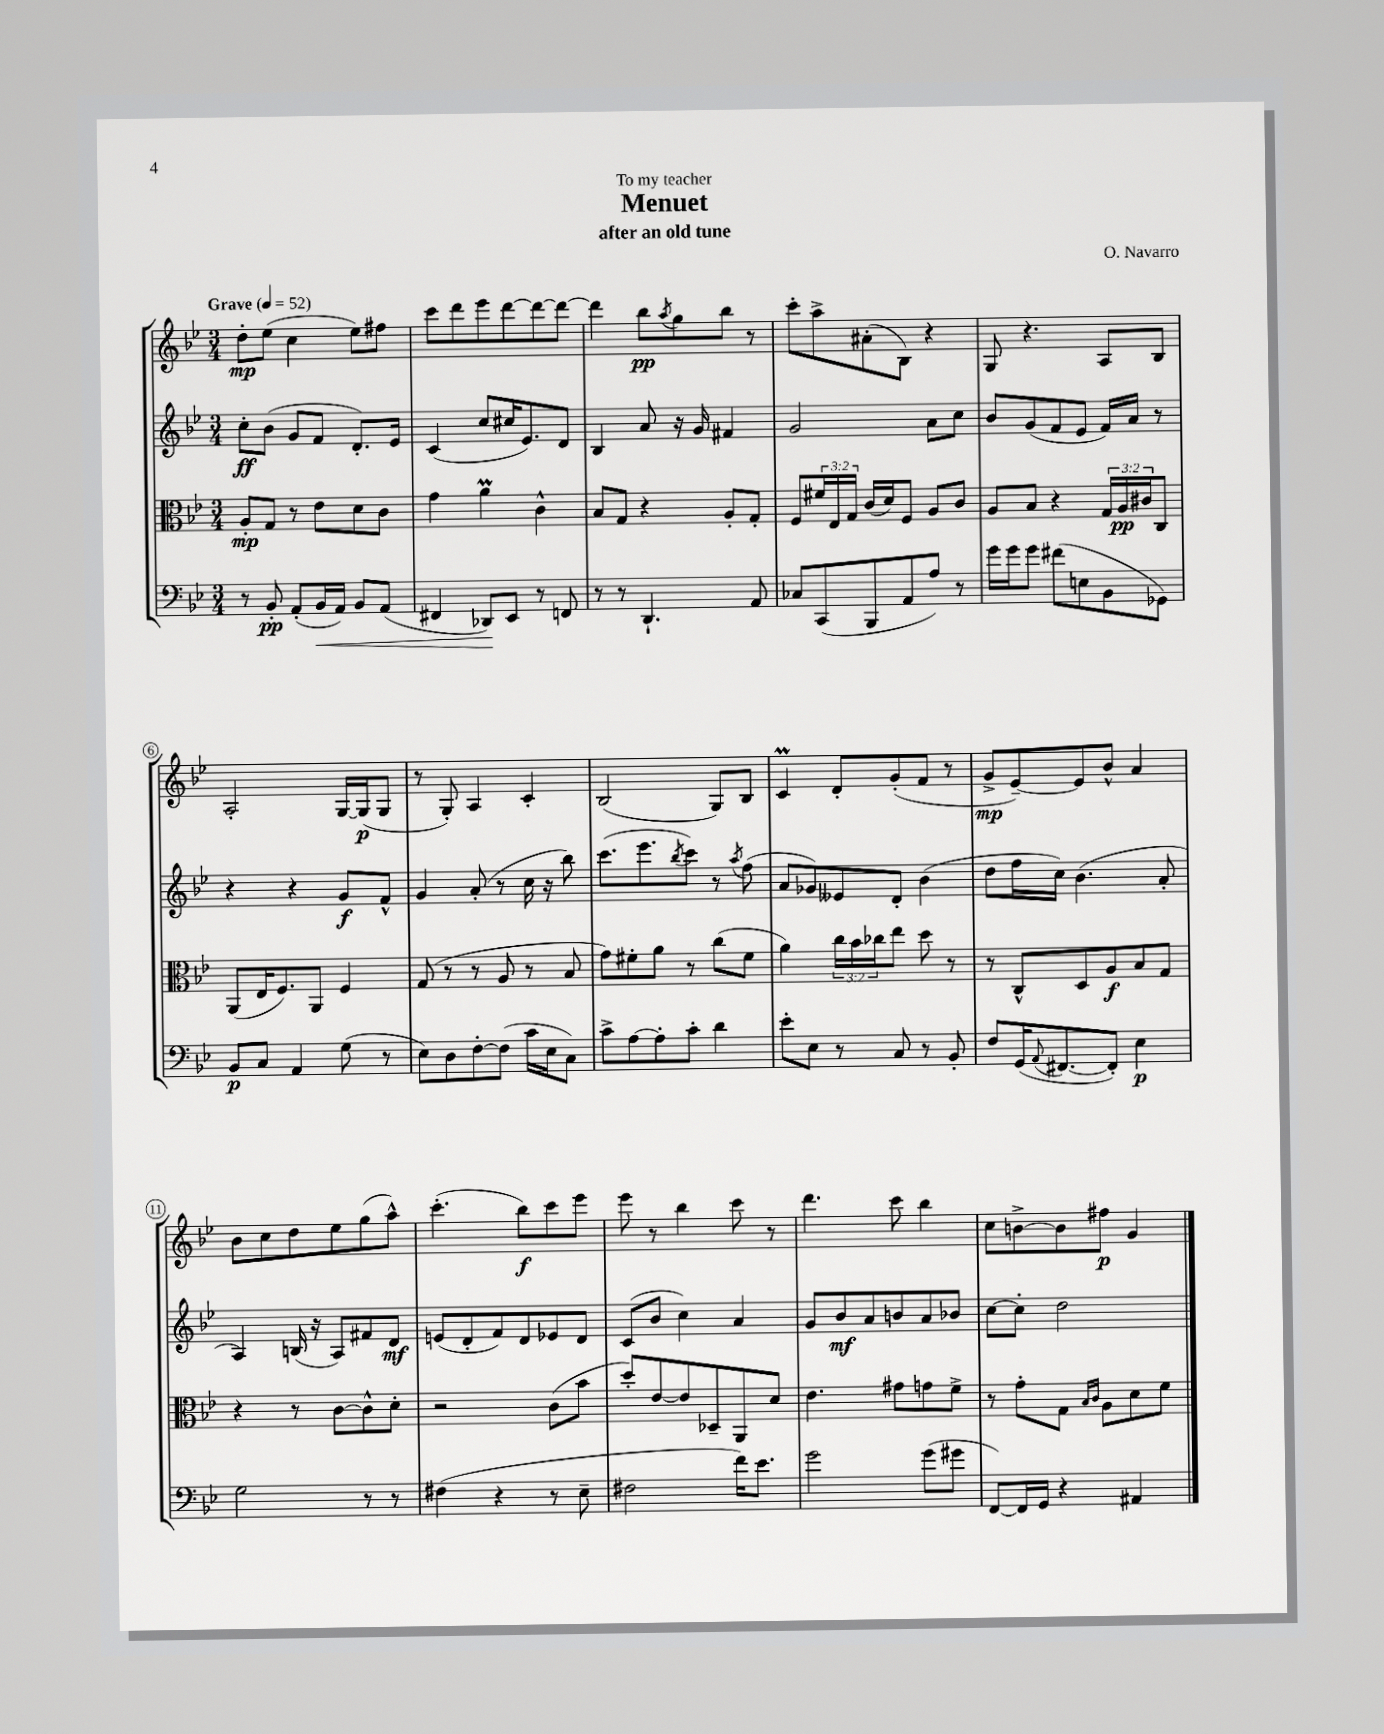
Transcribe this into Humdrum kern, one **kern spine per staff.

**kern	**kern	**kern	**kern
*staff4	*staff3	*staff2	*staff1
*clefF4	*clefC3	*clefG2	*clefG2
*k[b-e-]	*k[b-e-]	*k[b-e-]	*k[b-e-]
*M3/4	*M3/4	*M3/4	*M3/4
*MM52	*MM52	*MM52	*MM52
8r	8A'/L	8cc'\L	8dd'\L
8BB-'/	8G/J	(8b-\J	(8ee-\J
(8AA'/L	8r	8g/L	4cc\
16BB-/L	8e-\L	8f/J	.
16AA/JJ)	.	.	.
8BB-/L	8d\	8.d'/L)	8ee-\L)
(8AA/J	8c\J	.	8ff#\J
.	.	16e-/Jk	.
=	=	=	=
4FF#/	4g\	(4c/	8ccc\L
.	.	.	8ddd\
8DD-/L)	4a\	8cc/L	8eee-\
8EE-/J	.	16cc#/K	[8ddd\
.	.	8.e-/)	.
8r	4c^^\	.	8ddd\_
8FF/	.	8d/J	8ddd\_J
=	=	=	=
8r	8B-/L	4B-/	4ddd\]
8r	8G/J	.	.
4.DD`/	4r	8a/	8bb-\L
.	.	.	8qaa/
.	.	16r	8gg\
.	.	16g/	.
.	8A'/L	4f#/	8bb-\J
8AA/	8G'/J	.	8r
=	=	=	=
8C-/L	8F/L	2g/	8ccc'\L
(8CC/	24f#/L	.	8aa^\
.	24E-/	.	.
.	24G/JJ	.	.
8BBB-/	(16c/LL	.	(8a#'\
.	16d/J)	.	.
8AA/	8F/J	.	8B-\J)
8A/J)	8A/L	8a\L	4r
8r	8c/J	8cc\J	.
=	=	=	=
16g\LL	8A/L	8b-/L	8G/
16g\J	.	.	.
8g\J	8B-/J	(8g/	4.r
(8f#\L	4r	8f/	.
8E\	.	8e-/J	.
8BB-\	24G/LL	16f/LL)	8A/L
.	24A/	.	.
.	.	16a/JJ	.
.	24c#/J	.	.
8GG-\J)	8C/J	8r	8B-/J
=	=	=	=
8BB-/L	(8AA/L	4r	2A'/
8C/J	16E-/K	.	.
.	8.F/)	.	.
4AA/	.	4r	.
.	8AA/J	.	.
(8G\	4F/	8g/L	[16G/LL
.	.	.	(16G/]J
8r	.	8f^^/J	8G/J
=	=	=	=
8E-\L)	(8G/	4g/	8r
8D\	8r	.	8G'/)
[8F'\	8r	(8a'/	4A/
(8F\]J	8A/	8r	.
16c\LL	8r	16cc\	4c'/
16E-\J	.	16r	.
8C\J)	8B-/	8bb-\)	.
=	=	=	=
8c^\L	8g\L)	(8.ccc\L	(2B-/
[8A\	8f#'\	.	.
.	.	8.eee-\	.
8A'\]	8a\J	.	.
.	.	8qbb-/	.
8c'\J	8r	8ccc\J)	.
4d\	(8cc\L	8r	8G/L)
.	.	8qaa/	.
.	8f#\J	(8ff\	8B-/J
=	=	=	=
8e-'\L	4a\)	8a/L	4c/
8E-\J	.	8g-/)	.
8r	24cc\LL	8e--/	8d'/L
.	24b-\	.	.
.	24cc-\J	.	.
8C/	8ee-\J	8d'/J	(8g'/
8r	8dd\	(4b-\	8f/J
8BB-'/	8r	.	8r
=	=	=	=
8F/L	8r	8dd\L	8g^/L
(16GG/K	8C^^/L	16ff\L	[8e-~/)
8qqAA/	.	.	.
[8.FF#/	.	16cc\JJ)	.
.	8D/	(4.b-\	8e-/]
8FF#'/]J)	8A/	.	8b-^^/J
4E-\	8B-/	.	4a/
.	8G/J	8a'/	.
=	=	=	=
2G\	4r	4A/)	8b-\L
.	.	.	8cc\
.	8r	(16B/	8dd\
.	.	16r	.
.	[8c\L	8A/L)	8ee-\
8r	8c^^\]	8f#/	(8gg\
8r	8d'\J	8d/J	8aa^^\J)
=	=	=	=
(4F#\	2r	(8e/L	(4.ccc'\
.	.	8d'/	.
4r	.	8f/)	.
.	.	8d/	8bb-\L)
8r	(8c\L	8e-/	8ccc\
8E-~\	8b-\J	8d/J	8eee-\J
=	=	=	=
2F#\	8dd'/L)	(8c/L	8eee-\
.	[8e-/	8b-/J	8r
.	8e-/]	4cc\)	4bb-\
.	8D-~/	.	.
16f\LK)	8AA/	4a/	8ccc\
8.e-\J	.	.	.
.	8d/J	.	8r
=	=	=	=
2g\	4.e-\	8g/L	4.ddd\
.	.	8b-/	.
.	.	8a/	.
.	8g#\L	8b/	8ccc\
(8g\L	8g\	8a/	4bb-\
8g#\J	8f^\J	8b-/J	.
=	=	=	=
[8FF/L)	8r	[8cc\L	8cc\L
16FF/]L	8g'\L	8cc'\]J	[8b^\
16GG/JJ	.	.	.
4r	8G\J	2dd\	8b\]
.	16qqB-/LL	.	.
.	16qqc/JJ	.	.
.	8A\L	.	8ff#\J
4AA#/	8d\	.	4g/
.	8f\J	.	.
==	==	==	==
*-	*-	*-	*-
